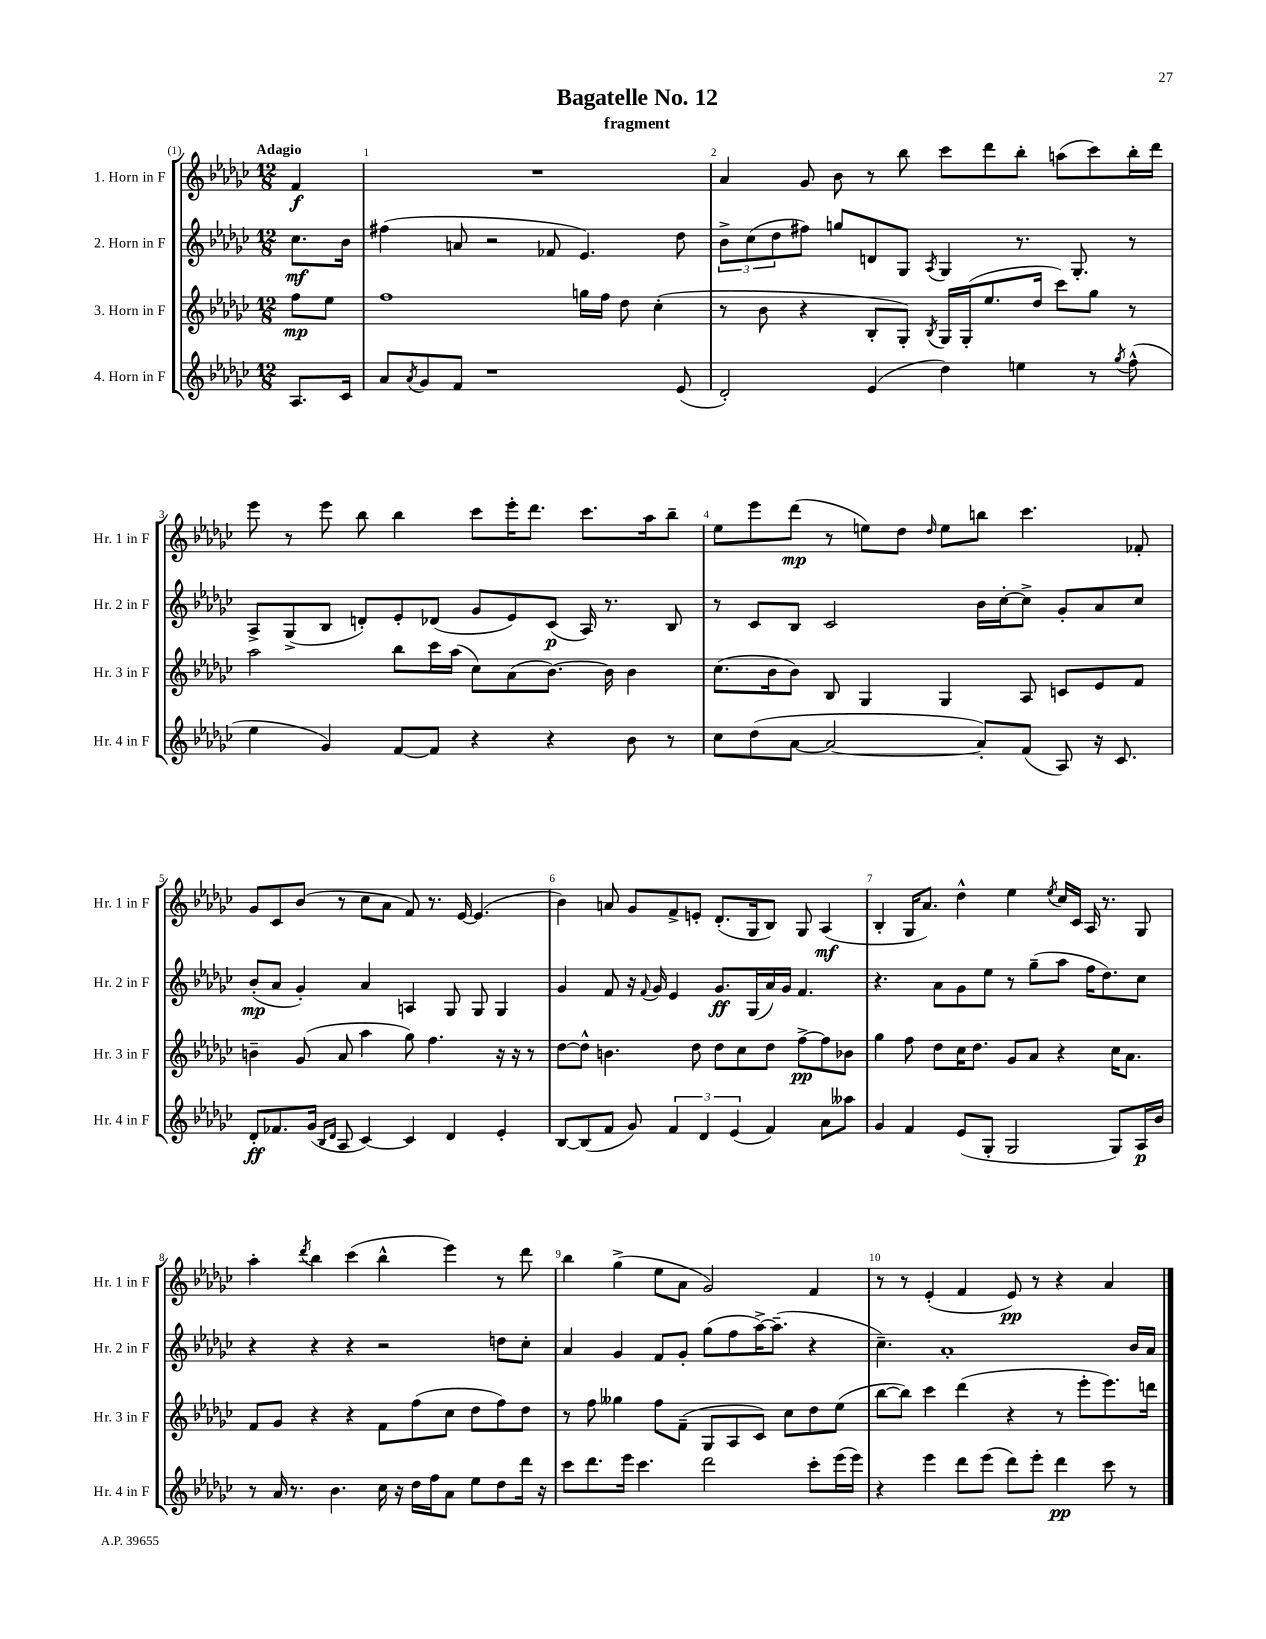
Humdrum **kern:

**kern	**kern	**kern	**kern
*staff4	*staff3	*staff2	*staff1
*clefG2	*clefG2	*clefG2	*clefG2
*k[b-e-a-d-g-c-]	*k[b-e-a-d-g-c-]	*k[b-e-a-d-g-c-]	*k[b-e-a-d-g-c-]
*M12/8	*M12/8	*M12/8	*M12/8
8.A-	8ff	8.cc-	4f
.	8ee-	.	.
16c-	.	16b-	.
=	=	=	=
8a-	1ff	(4ff#	1.r
8qa-	.	.	.
8g-	.	.	.
8f	.	8a	.
1r	.	2r	.
.	.	8f-	.
.	16gg	4.e-)	.
.	16ff	.	.
.	8dd-	.	.
.	(4cc-'	.	.
(8e-	.	8dd-	.
=	=	=	=
2d-')	8r	12b-^	4a-
.	.	(12cc-	.
.	8b-	.	.
.	.	12dd-	.
.	4r	8ff#)	8g-
.	.	8gg	8b-
(4e-	8B-'	8d	8r
.	8G-')	8G-	8bb-
.	8qB-	8qA-	.
4dd-)	16G-	4G-	8ccc-
.	(16G-'	.	.
.	8.ee-	.	8ddd-
4ee	.	8.r	8bb-'
.	16dd-	.	.
.	8ccc-)	.	(8aa
.	.	8.G-'	.
8r	8gg-	.	8ccc-)
8qgg-	.	.	.
(8ff^^	8r	8r	16bb-'
.	.	.	16ddd-
=	=	=	=
4ee-	2aa-	8A-^	8eee-
.	.	(8G-^	8r
4g-)	.	8B-	8eee-
.	.	8d')	8bb-
[8f	8bb-	8e-'	4bb-
8f]	16ccc-	(8d-	.
.	(16aa-	.	.
4r	8cc-)	8g-	8ccc-
.	(8a-	8e-)	16eee-'
.	.	.	8.ddd-
4r	[8.b-)	(8c-	.
.	.	16A-)	8.ccc-
.	16b-]	8.r	.
8b-	4b-	.	.
.	.	.	16aa-
8r	.	8B-	8bb-~
=	=	=	=
8cc-	(8.cc-	8r	8ee-
(8dd-	.	8c-	8eee-
.	16b-	.	.
[8a-	8b-)	8B-	(8ddd-
2a-_	8B-	2c-	8r
.	4G-	.	8ee)
.	.	.	8dd-
.	.	.	16qqdd-
.	4G-	.	8ee
8a-'])	.	16b-	8bb
.	.	[16cc-'	.
(8f	8A-	8cc-^]	4.ccc-
8A-)	8c	8g-'	.
16r	8e-	8a-	.
8.c-	.	.	.
.	8f	8cc-	8f-'
=	=	=	=
8d-'	4b~	(8b-'	8g-
8.f-	.	8a-	8c-
.	(8g-	4g-')	(8b-
(16g-	.	.	.
16qqB-	.	.	.
16qqd-	.	.	.
8A-	8a-	.	8r
[4c-)	4aa-	4a-	8cc-
.	.	.	8a-
4c-]	8gg-)	4A	8f)
.	4.ff	.	8.r
4d-	.	8G-	.
.	.	.	[16e-
.	.	8G-	(4.e-]
4e-'	16r	4G-	.
.	16r	.	.
.	8r	.	.
=	=	=	=
[8B-	[8dd-	4g-	4b-)
(8B-]	8dd-^^]	.	.
8f	4.b	8f	8a
8g-)	.	16r	8g-
.	.	8qqf	.
.	.	16g-	.
6f	.	4e-	8f^
.	8dd-	.	8e'
6d-	.	.	.
.	8dd-	8.g-	(8.d-'
(6e-	.	.	.
.	8cc-	.	.
.	.	(16G-	16G-
4f)	8dd-	16a-)	8B-)
.	.	16g-	.
.	[8ff^	4.f	8G-
8a-	8ff]	.	(4A-
8aa--	8b-	.	.
=	=	=	=
4g-	4gg-	4.r	4B-'
4f	8ff	.	16G-
.	.	.	8.a-)
.	8dd-	8a-	.
(8e-	16cc-	8g-	4dd-^^
.	8.dd-	.	.
8G-'	.	8ee-	.
2G-	8g-	8r	4ee-
.	8a-	(8gg-~	.
.	.	.	8qee-
.	4r	8aa-	16cc-
.	.	.	16c-
.	.	16ff	16A-
.	.	8.dd-)	8.r
8G-)	16cc-	.	.
.	8.a-	.	.
16A-	.	8cc-	8G-
16b-	.	.	.
=	=	=	=
8r	8f	4r	4aa-'
16a-	8g-	.	.
8.r	.	.	.
.	.	.	8qddd-
.	4r	4r	4bb-
4.b-	.	.	.
.	4r	4r	(4ccc-
16cc-	8f	2r	4bb-^^
16r	.	.	.
16dd-	(8ff	.	.
16ff	.	.	.
8a-	8cc-	.	4eee-)
8ee-	8dd-	.	.
8dd-	8ff)	8dd	8r
16ddd-	8dd-	8cc-'	8ddd-
16r	.	.	.
=	=	=	=
8ccc-	8r	4a-	4bb-
8.ddd-	8ff	.	.
.	4gg--	4g-	(4gg-^
16eee-	.	.	.
4.ccc-	.	.	.
.	8ff	8f	8ee-
.	(8f~	8g-'	8a-
2ddd-	8G-	(8gg-	2g-)
.	8A-	8ff	.
.	8c-)	[16aa-^)	.
.	.	(8.aa-~]	.
.	8cc-	.	.
8ccc-'	8dd-	4r	4f
(16eee-	(8ee-	.	.
16eee-)	.	.	.
=	=	=	=
4r	[8bb-	4.cc-~)	8r
.	8bb-])	.	8r
4eee-	4ccc-	.	(4e-'
.	.	1a-'	.
8ddd-	(4ddd-	.	4f
(8eee-	.	.	.
8ddd-)	4r	.	8e-)
8eee-'	.	.	8r
4ddd-	8r	.	4r
.	8eee-'	.	.
8ccc-	8.eee-)	.	4a-
8r	.	16b-	.
.	16ddd	16a-	.
==	==	==	==
*-	*-	*-	*-
